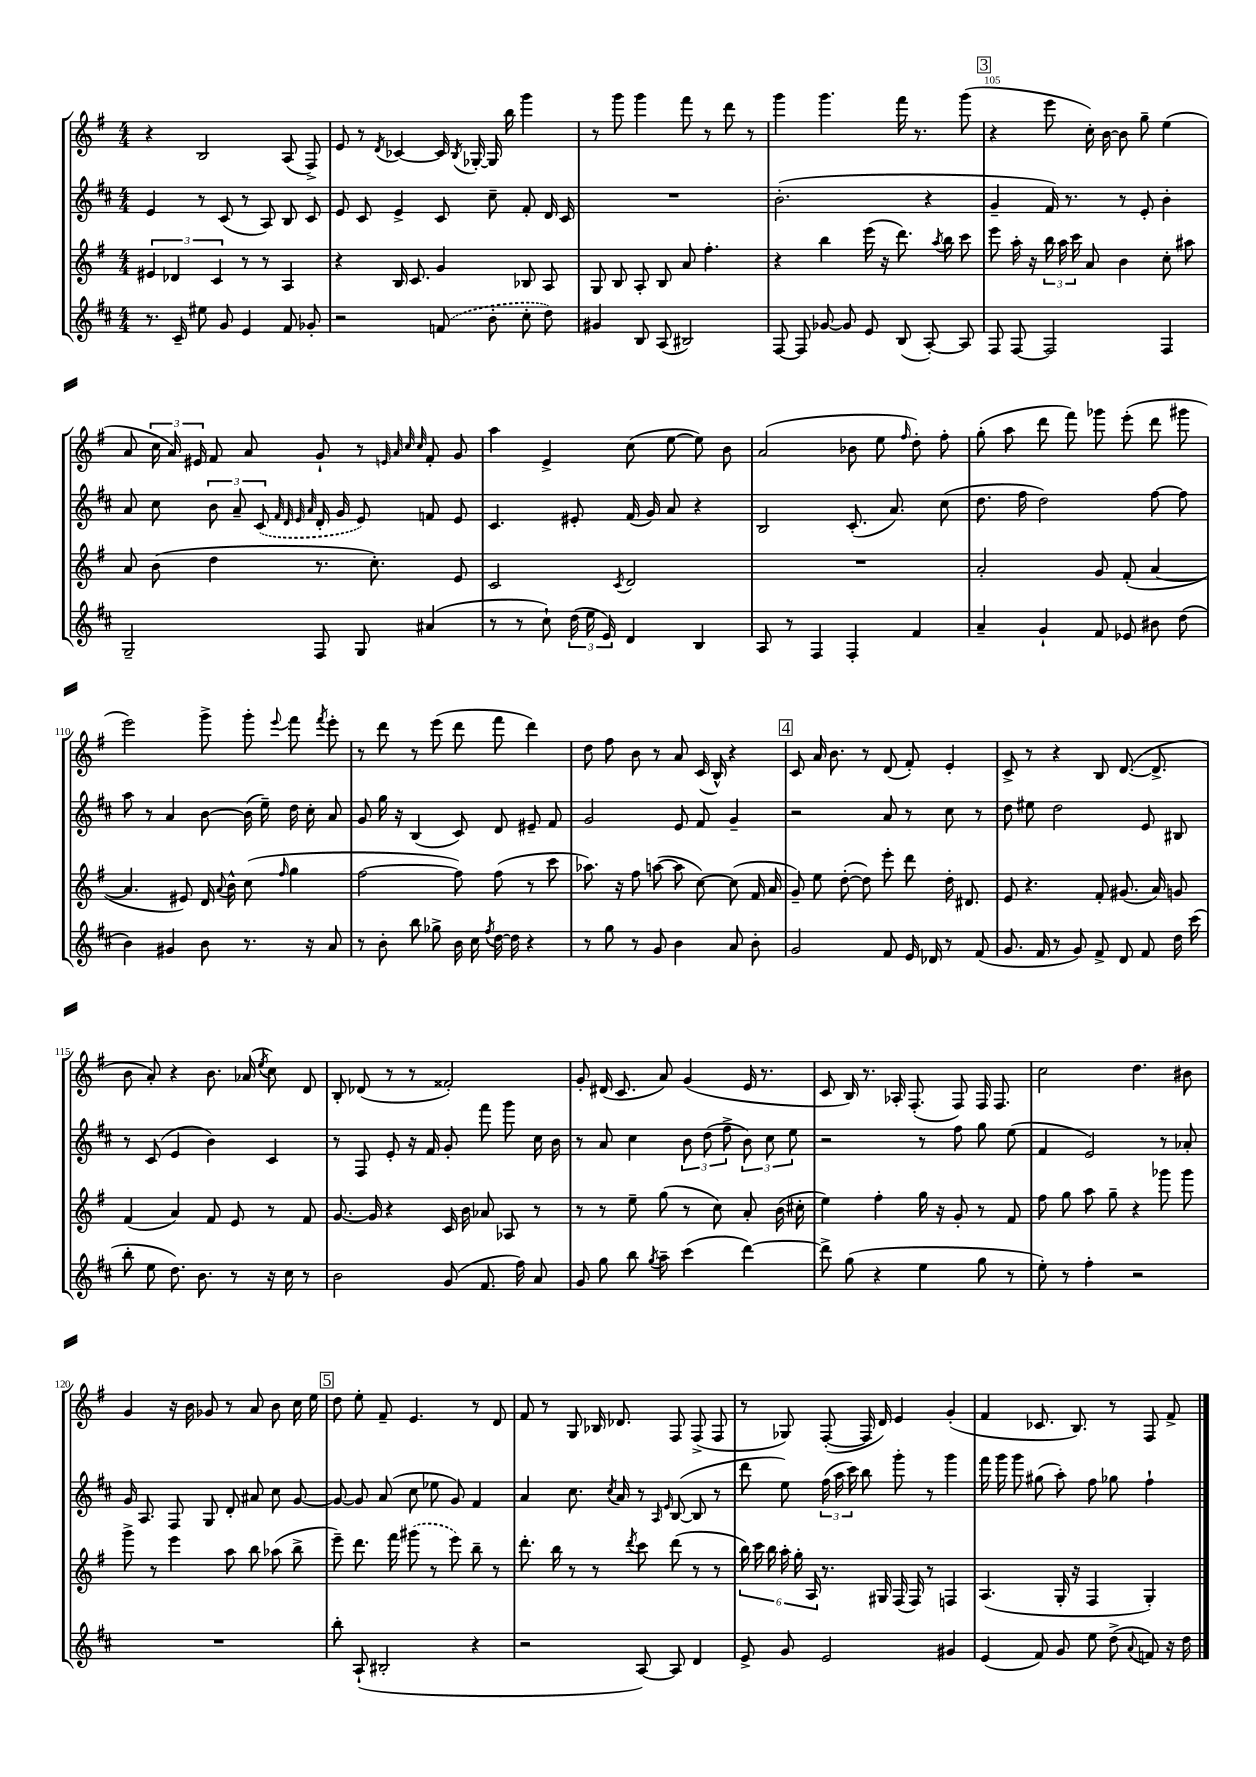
<<
\new StaffGroup <<
\new Staff = "s0" {
    \clef treble \key g \major \numericTimeSignature \time 4/4
    \autoBeamOff r4 b2 a8( fis8->) |
    e'8 r8 \acciaccatura { d'8 } ces'4~ ces'16 \acciaccatura { b8 } ges16~-. ges16 b''16 g'''4 |
    r8 g'''8 g'''4 fis'''8 r8 d'''8 r8 |
    g'''4 g'''4. fis'''16 r8. g'''8( |
    \mark \markup { \box "3" } r4 e'''8 c''16-.) b'16~ b'8 g''8-- e''4( |
    a'8 \tuplet 3/2 { c''16 a'16) eis'16 } fis'8 a'8 g'8-! r8 \grace { e'32 a'32 c''32 c''32 } fis'8-. g'8 |
    a''4 e'4-> c''8( e''8~ e''8) b'8 |
    a'2( bes'8 e''8 \grace { fis''16 } d''8-.) fis''8-. |
    g''8-.( a''8 d'''8 fis'''8) ges'''8 e'''8-.( d'''8 gis'''8 |
    e'''2) g'''8-> g'''8-. \appoggiatura { e'''8 } fis'''8 \acciaccatura { fis'''8 } e'''8-. |
    r8 d'''8 r8 e'''8( d'''8 fis'''8 d'''4) |
    d''8 fis''8 b'8 r8 a'8 c'16( b16-^) r4 |
    \mark \markup { \box "4" } c'8 a'16 b'8. r8 d'8( fis'8-.) e'4-. |
    c'8-> r8 r4 b8 d'8.~( d'8.-> |
    b'8 a'8-.) r4 b'8. aes'16( \acciaccatura { e''8 } c''8) d'8 |
    b8-. des'8( r8 r8 fisis'2-.) |
    g'8-. dis'16( c'8. a'8) g'4( e'16 r8. |
    c'8 b16) r8. aes16-. fis8.-.( fis8) fis16 fis8. |
    c''2 d''4. bis'8 |
    g'4 r16 b'16 ges'8 r8 a'8 b'8 c''16 e''16 |
    \mark \markup { \box "5" } d''8 e''8-. fis'8-- e'4. r8 d'8 |
    fis'8 r8 g8 bes16 des'8. fis8 fis8->( fis8 |
    r8 ges8) fis8~-.( fis16 d'16) e'4 g'4-.( |
    fis'4 ces'8. b8.) r8 fis8 fis'8-> \bar "|." |
}
\new Staff = "s1" {
    \clef treble \key d \major \numericTimeSignature \time 4/4
    \autoBeamOff e'4 r8 cis'8( r8 a8) b8 cis'8 |
    e'8 cis'8 e'4-> cis'8 cis''8-- fis'8-. d'16 cis'16 |
    R1 |
    b'2.-.( r4 |
    \mark \markup { \box "3" } g'4-- fis'16) r8. r8 e'8-. b'4-. |
    a'8 cis''8 \tuplet 3/2 { b'8 a'8-- \once \slurDashed cis'8( } \grace { fis'32 d'32 e'32 a'32 } d'16-. g'16 e'8) f'8 e'8 |
    cis'4. eis'8-. fis'16( g'16) a'8 r4 |
    b2 cis'8.-.( a'8.) cis''8( |
    d''8. fis''16 d''2) fis''8~ fis''8 |
    a''8 r8 a'4 b'8~ b'16( e''16--) d''16 cis''16-. a'8 |
    g'8 g''16 r16 b4( cis'8) d'8 eis'8-- fis'8 |
    g'2 e'8 fis'8 g'4-- |
    \mark \markup { \box "4" } r2 a'8 r8 cis''8 r8 |
    d''8 eis''8 d''2 e'8 bis8 |
    r8 cis'8( e'4 b'4) cis'4 |
    r8 fis8 e'8-. r16 fis'16 g'8-. fis'''8 g'''8 cis''16 b'16 |
    r8 a'8 cis''4 \tuplet 3/2 { b'8 d''8( fis''8-> } \tuplet 3/2 { b'8) cis''8 e''8 } |
    r2 r8 fis''8 g''8 e''8( |
    fis'4 e'2) r8 aes'8-. |
    g'16 a8. fis8 g8 d'8-. ais'8 cis''8 g'8~ |
    \mark \markup { \box "5" } g'8~ g'8 a'8( cis''8 ees''8 g'8) fis'4 |
    a'4 cis''8. \acciaccatura { cis''8 } a'16 r8 \grace { a16 e'16 } b8~( b8 r8 |
    d'''8 e''8) \tuplet 3/2 { fis''16( a''16 cis'''16) } b''8 g'''8-. r8 g'''4 |
    fis'''16 g'''16 g'''8 gis''8( a''8-.) fis''8 ges''8 fis''4-! \bar "|." |
}
\new Staff = "s2" {
    \clef treble \key g \major \numericTimeSignature \time 4/4
    \autoBeamOff \tuplet 3/2 { eis'4 des'4 c'4 } r8 r8 a4 |
    r4 b16 c'8. g'4 bes8 a8 |
    g8 b8 a8-. b8 a'8 fis''4.-. |
    r4 b''4 e'''16( r16 d'''8.) \acciaccatura { a''8 } b''16 c'''8 |
    \mark \markup { \box "3" } e'''8 a''16-. r16 \tuplet 3/2 { b''16 a''16 c'''16 } a'8 b'4 c''8-. ais''8 |
    a'8 b'8( d''4 r8. c''8.-.) e'8 |
    c'2 \acciaccatura { c'8 } d'2 |
    R1 |
    a'2-. g'8 fis'8-.( a'4~ |
    a'4. eis'8) d'16 \appoggiatura { a'8 } b'16-^ c''8( \grace { fis''16 } g''4 |
    fis''2~ fis''8) fis''8( r8 c'''8 |
    aes''8.) r16 fis''8 a''8~( a''8 c''8~) c''8( fis'16 a'16 |
    \mark \markup { \box "4" } g'8--) e''8 d''8~-.( d''8) e'''8-. d'''8 d''16-. dis'8. |
    e'8 r4. fis'8-. gis'8.( a'16) g'8 |
    fis'4( a'4) fis'8 e'8 r8 fis'8 |
    g'8.~ g'16 r4 c'16 b'16 aes'8 aes8 r8 |
    r8 r8 e''8-- g''8( r8 c''8) a'8-. b'16( cis''16-. |
    e''4) fis''4-. g''16 r16 g'8-. r8 fis'8 |
    fis''8 g''8 a''8 g''8-- r4 ges'''8 ges'''8 |
    g'''8-> r8 e'''4 a''8 b''8 aes''8( b''8-> |
    \mark \markup { \box "5" } e'''8--) d'''8. fis'''16 \once \slurDashed gis'''8( r8 e'''8) b''8-- r8 |
    d'''8.-. b''16 r8 r8 \acciaccatura { d'''8 } c'''8 d'''8( r8 r8 |
    \tuplet 6/4 { b''16) c'''16 b''16 a''16-. g''16-. a16 } r8. gis16 fis16( fis16) r8 f4 |
    a4.( g16-. r16 fis4 g4-.) \bar "|." |
}
\new Staff = "s3" {
    \clef treble \key d \major \numericTimeSignature \time 4/4
    \autoBeamOff r8. cis'16-- eis''8 g'8 e'4 fis'8 ges'8-. |
    r2 \once \slurDashed f'8( b'8-. cis''8-. d''8) |
    gis'4 b8 a8( bis2) |
    fis8~ fis8 ges'8~ ges'8 e'8 b8( a8~-.) a8 |
    \mark \markup { \box "3" } fis8 fis8~ fis2 fis4 |
    g2-- fis8 g8 ais'4( |
    r8 r8 cis''8-!) \tuplet 3/2 { d''16( e''16 e'16) } d'4 b4 |
    a8 r8 fis4 fis4-. fis'4 |
    a'4-- g'4-! fis'8 ees'8 bis'8 d''8( |
    b'4) gis'4 b'8 r8. r16 a'8 |
    r8 b'8-. b''8 ges''8-> b'16 cis''16 \acciaccatura { fis''8 } d''16~ d''16 r4 |
    r8 g''8 r8 g'8 b'4 a'8 b'8-. |
    \mark \markup { \box "4" } g'2 fis'8 e'16 des'16 r8 fis'8( |
    g'8. fis'16 r8 g'8) fis'8-> d'8 fis'8 d''16 cis'''16( |
    b''8-. e''8 d''8.) b'8. r8 r16 cis''16 r8 |
    b'2 g'8( fis'8. fis''16) a'8 |
    g'8 g''8 b''8 \acciaccatura { g''8 } a''8-- cis'''4( d'''4~) |
    d'''8-> g''8( r4 e''4 g''8 r8 |
    e''8-.) r8 fis''4-. r2 |
    R1 |
    \mark \markup { \box "5" } b''8-. a8-!( bis2-. r4 |
    r2 a8~) a8 d'4 |
    e'8-> g'8 e'2 gis'4 |
    e'4( fis'8) g'8 e''8 d''8->( \appoggiatura { a'8 } f'8) r16 d''16 \bar "|." |
}
>>
>>
\layout { \context { \Score currentBarNumber = #101 \override BarNumber.break-visibility = ##(#f #t #t) barNumberVisibility = #(every-nth-bar-number-visible 5) } }
